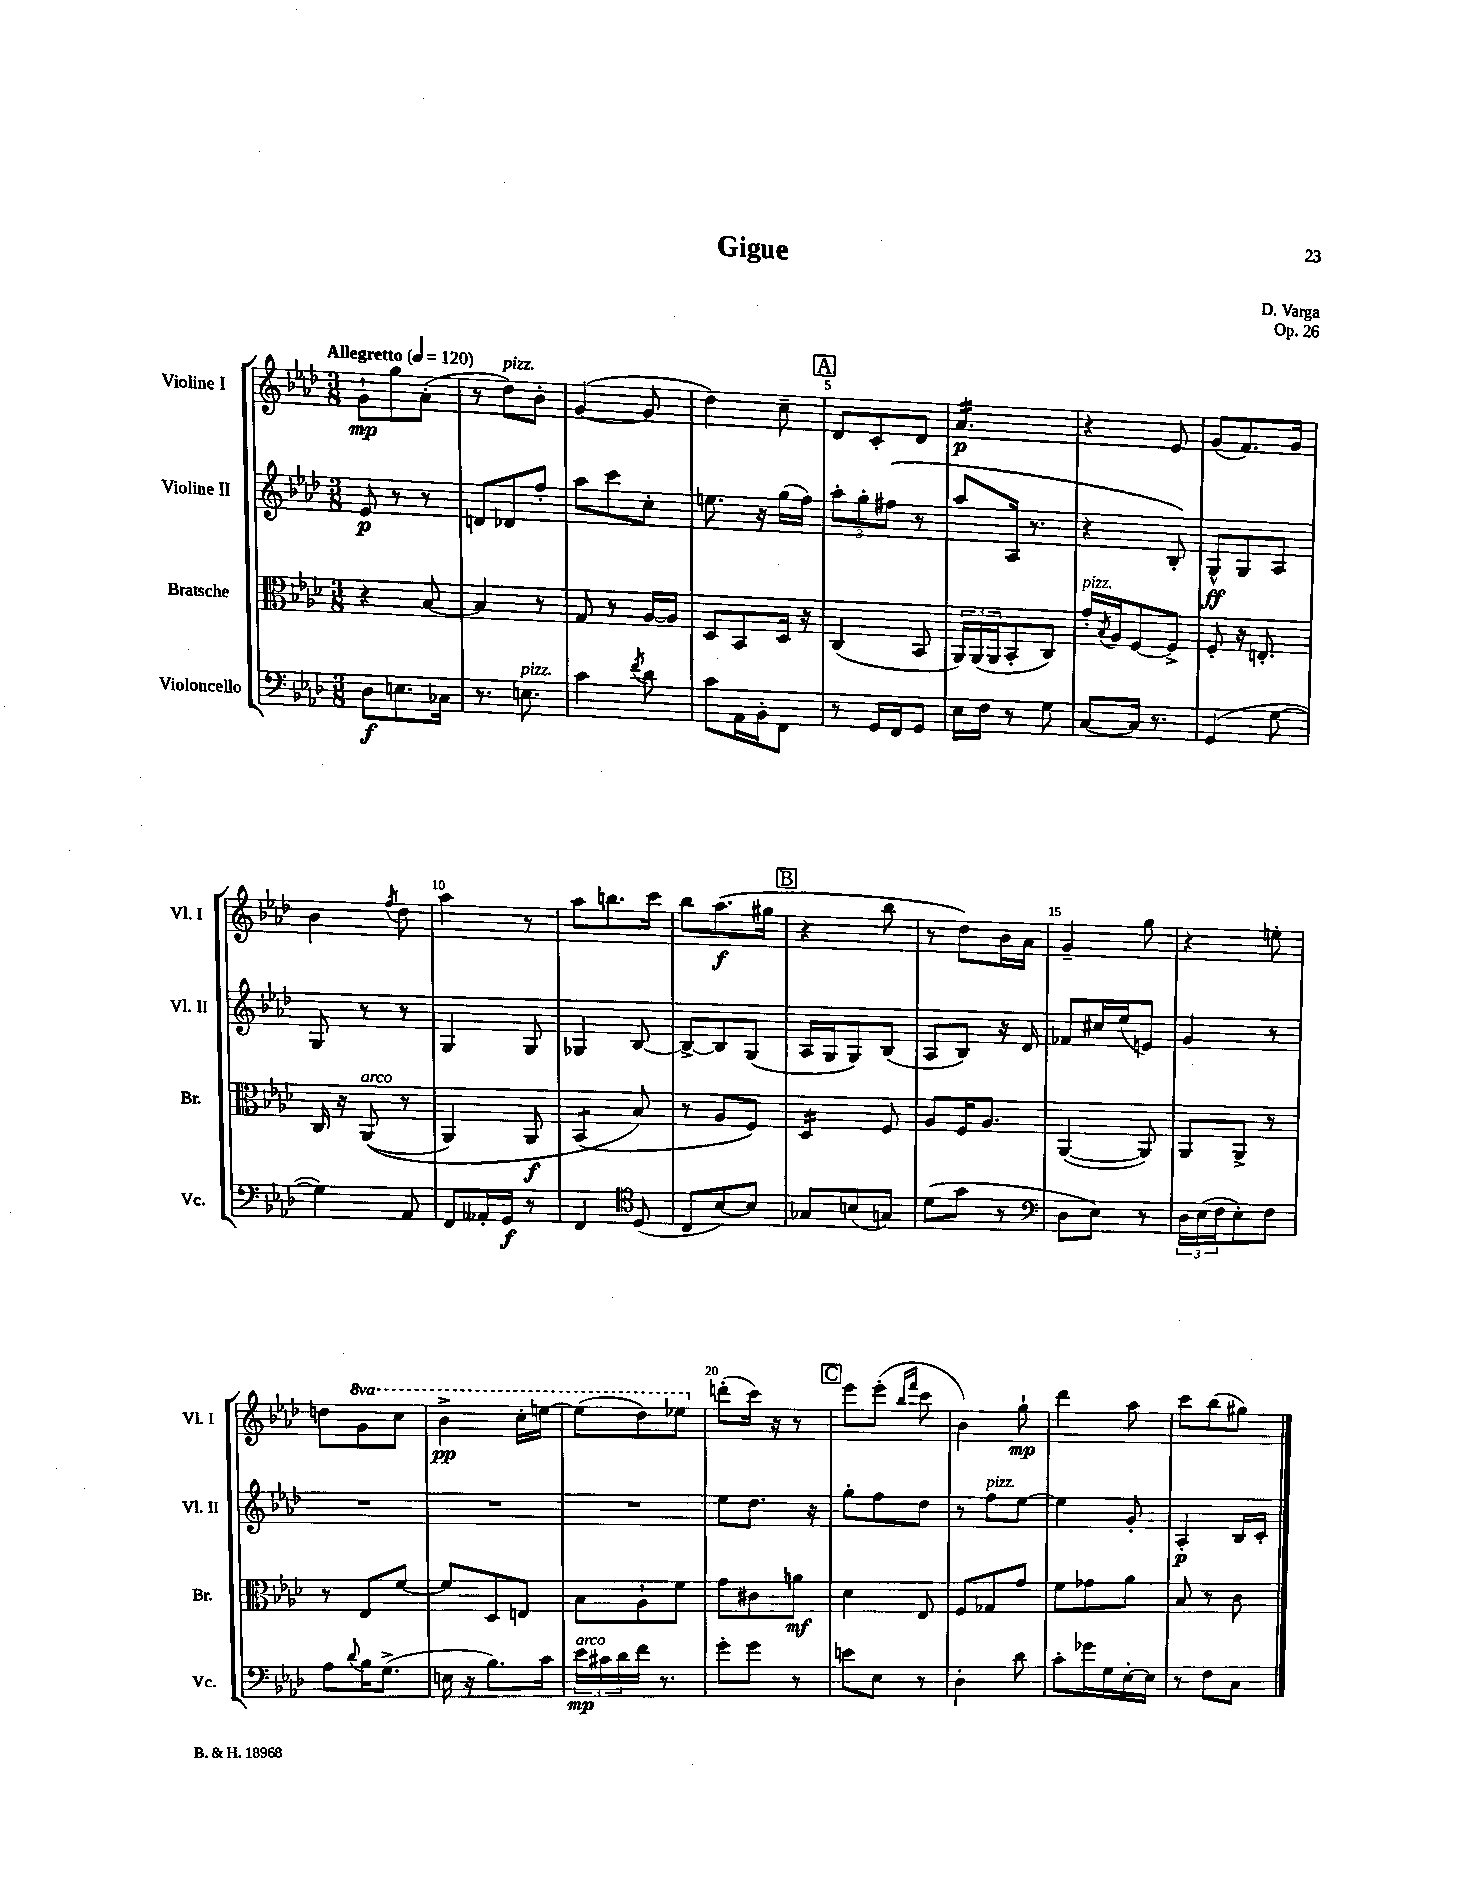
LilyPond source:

\header { title = "Gigue" composer = "D. Varga" opus = "Op. 26" }
<<
\new StaffGroup <<
\new Staff = "s0" \with { instrumentName = "Violine I" shortInstrumentName = "Vl. I" } {
    \clef treble \key aes \major \numericTimeSignature \time 3/8 \set Staff.ottavationMarkups = #ottavation-simple-ordinals \tempo "Allegretto" 4 = 120
    g'8-!\mp g''8 aes'8-.( |
    r8 des''8^\markup { \italic "pizz." }) bes'8-. |
    g'4~( g'8 |
    des''4) c''8-- |
    \mark \markup { \box "A" } des'8 c'8-. des'8 |
    aes'4.:16\p |
    r4 ees'8 |
    g'8( f'8.) g'16 |
    bes'4 \acciaccatura { f''8 } des''8 |
    aes''4 r8 |
    aes''8 b''8. c'''16 |
    bes''8 aes''8.\f( gis''16 |
    \mark \markup { \box "B" } r4 bes''8 |
    r8 des''8) bes'16 aes'16 |
    g'4-- g''8 |
    r4 e''8-. |
    d''8 \ottava #1 g''8 c'''8 |
    bes''4->\pp c'''16-. e'''16~ |
    e'''8( des'''8) ees'''8 \ottava #0 |
    d'''8-.( c'''16) r16 r8 |
    \mark \markup { \box "C" } ees'''8 ees'''8-.( \grace { bes''16 f'''16 } c'''8 |
    bes'4) g''8-!\mp |
    des'''4 aes''8 |
    c'''8 bes''8( gis''8) \bar "|." |
}
\new Staff = "s1" \with { instrumentName = "Violine II" shortInstrumentName = "Vl. II" } {
    \clef treble \key aes \major \numericTimeSignature \time 3/8
    ees'8\p r8 r8 |
    d'8 des'8 f''8-. |
    aes''8 c'''8 c''8-. |
    e''8. r16 g''16( f''16) |
    \mark \markup { \box "A" } \tuplet 3/2 { aes''8-. g''8-. fis''8( } r8 |
    aes''8 aes16 r8. |
    r4 bes8-.) |
    g8-^\ff g8 aes8 |
    g8 r8 r8 |
    g4 g8 |
    ges4 bes8~ |
    bes8~-> bes8 g8( |
    \mark \markup { \box "B" } aes16 g16 g8) bes8( |
    aes8 bes8) r16 des'16 |
    fes'8 cis''16 ees''16( e'8) |
    g'4 r8 |
    R4. |
    R4. |
    R4. |
    ees''8 des''8. r16 |
    \mark \markup { \box "C" } g''8-. f''8 des''8 |
    r8 f''8^\markup { \italic "pizz." } ees''8~ |
    ees''4 g'8-. |
    aes4-.\p bes16 c'16-. \bar "|." |
}
\new Staff = "s2" \with { instrumentName = "Bratsche" shortInstrumentName = "Br." } {
    \clef alto \key aes \major \numericTimeSignature \time 3/8
    r4 bes8~ |
    bes4 r8 |
    g8 r8 aes16~ aes16 |
    des8 bes,8 des16 r16 |
    \mark \markup { \box "A" } c4( bes,8 |
    \tuplet 3/2 { aes,16) aes,16( aes,16 } bes,8-. c8) |
    g'16-.^\markup { \italic "pizz." } \acciaccatura { bes8 } aes16 f8~ f8-> |
    f8-. r16 e8.-. |
    c16 r16 aes,8^\markup { \italic "arco" }(\( r8 |
    aes,4) aes,8\f |
    bes,4:8( bes8\) |
    r8 aes8 f8) |
    \mark \markup { \box "B" } des4:16 f8 |
    aes8 f16 aes8. |
    aes,4~( aes,8) |
    aes,8 aes,8-> r8 |
    r8 ees8 f'8~ |
    f'8 des8 e8 |
    bes8 aes8-! f'8 |
    g'8 cis'8 a'8\mf |
    \mark \markup { \box "C" } des'4 ees8 |
    f8 ges8 g'8 |
    f'8 ges'8 aes'8 |
    bes8 r8 c'8 \bar "|." |
}
\new Staff = "s3" \with { instrumentName = "Violoncello" shortInstrumentName = "Vc." } {
    \clef bass \key aes \major \numericTimeSignature \time 3/8
    des8\f e8. ces16 |
    r8. e8.^\markup { \italic "pizz." } |
    c'4 \acciaccatura { f'8 } des'8 |
    c'8 aes,16 bes,16-. f,8 |
    \mark \markup { \box "A" } r8 g,16 f,16 g,8 |
    ees16 f16 r8 g8 |
    c8~ c16 r8. |
    g,4( g8~ |
    g4) aes,8 |
    f,8 aeses,16-. g,16\f r8 |
    f,4 \clef tenor des8( |
    c8 bes8~) bes8 |
    \mark \markup { \box "B" } ges8 b8( g8) |
    des'8( g'8 r8 |
    \clef bass des8 ees8) r8 |
    \tuplet 3/2 { des16 ees16( f16 } ees8-.) f8 |
    aes8 \appoggiatura { des'8 } bes16 g8.->( |
    e16 r16 bes8.) c'16 |
    \tuplet 3/2 { ees'16\mp^\markup { \italic "arco" } cis'16 des'16 } f'16 r8. |
    g'8-. g'8 r8 |
    \mark \markup { \box "C" } e'8 ees8 r8 |
    des4-. des'8 |
    c'8-. ges'16 g16 ees16~-. ees16 |
    r8 f8 c8 \bar "|." |
}
>>
>>
\layout { \context { \Score \override BarNumber.break-visibility = ##(#f #t #t) barNumberVisibility = #(every-nth-bar-number-visible 5) } }
